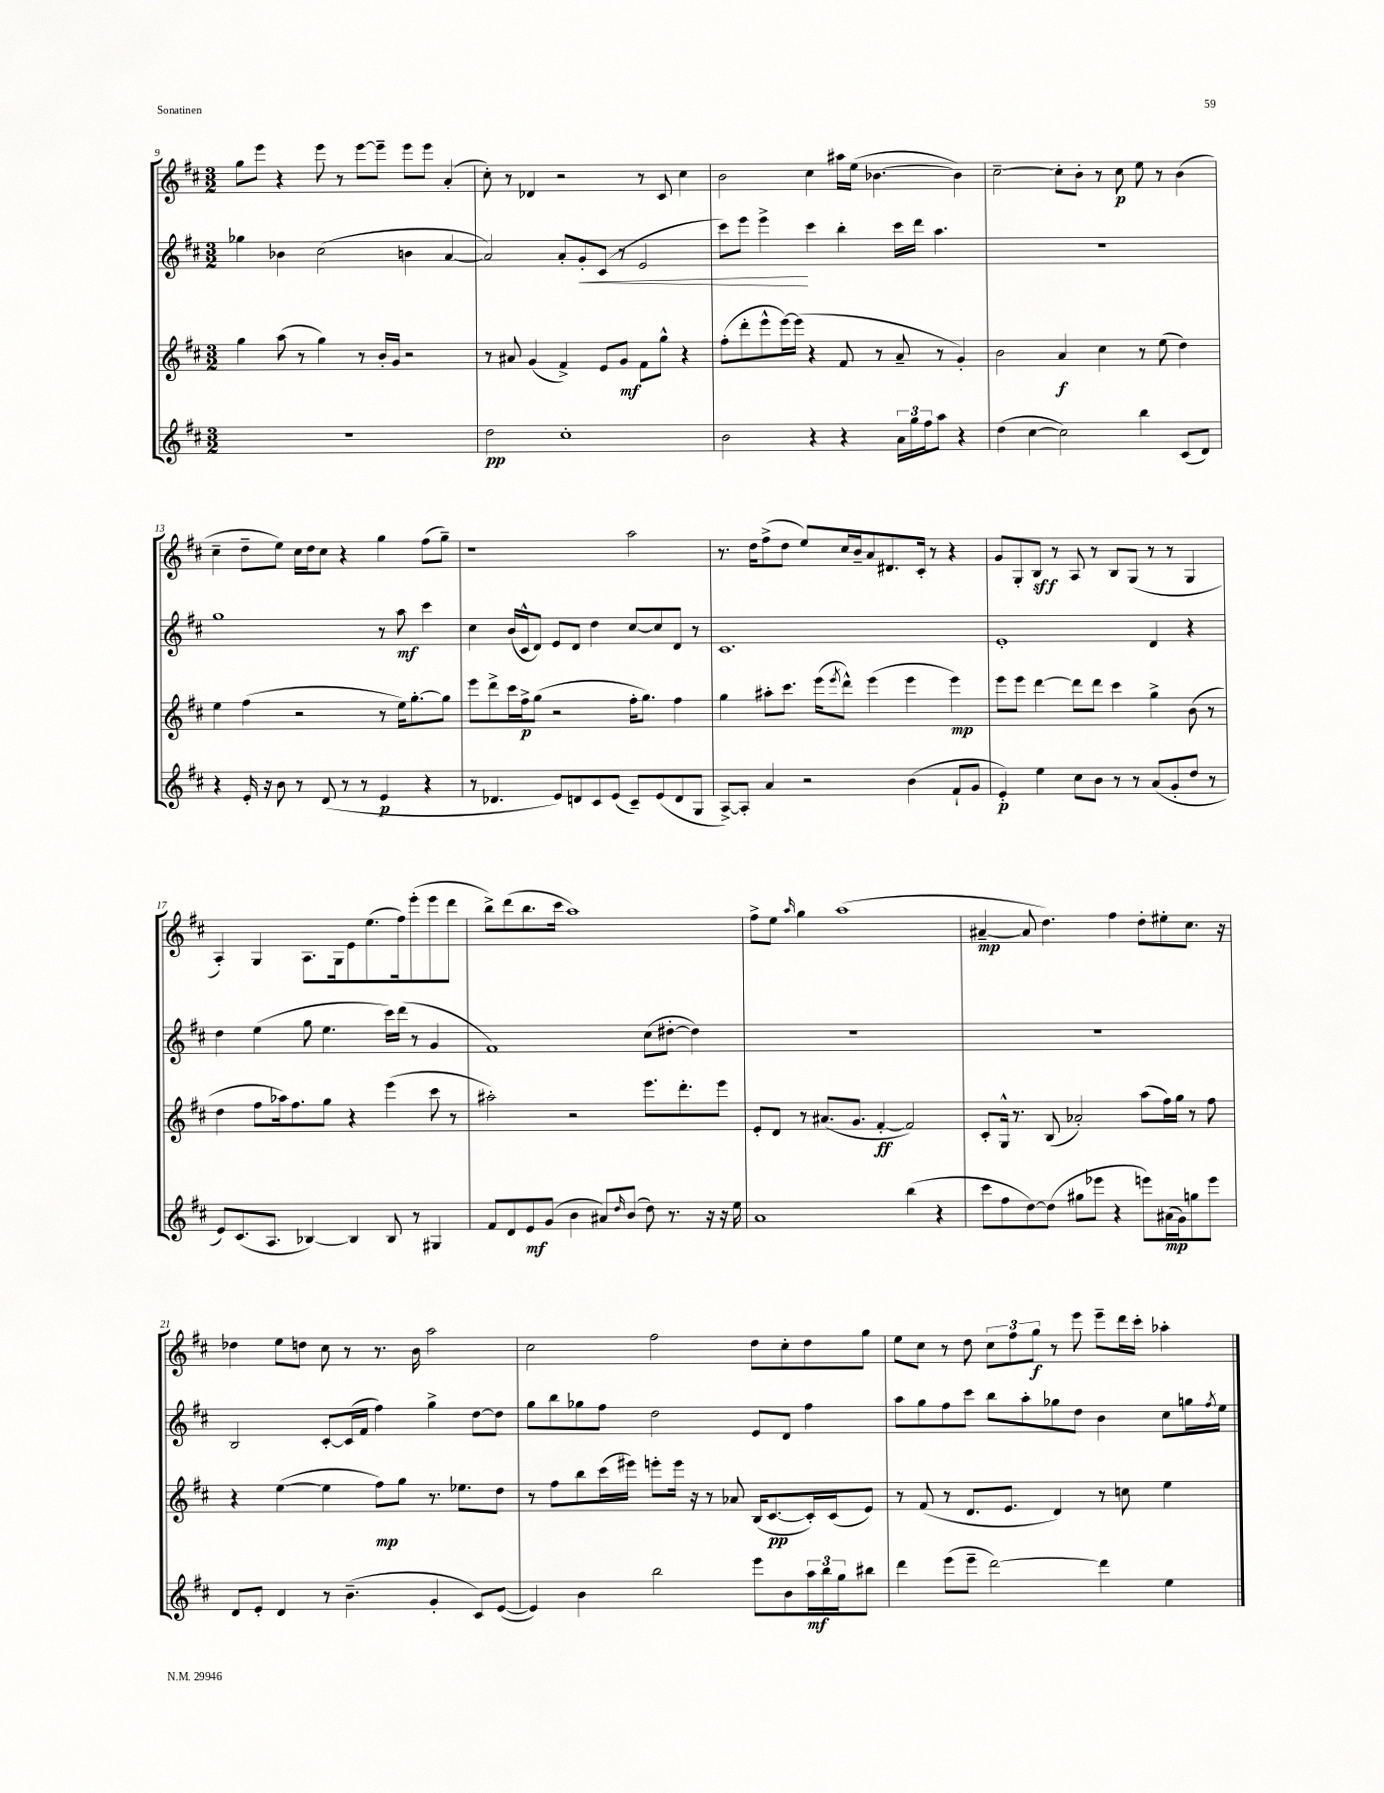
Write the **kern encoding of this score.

**kern	**dynam	**kern	**dynam	**kern	**dynam	**kern	**dynam
*part4	*part4	*part3	*part3	*part2	*part2	*part1	*part1
*staff4	*staff4	*staff3	*staff3	*staff2	*staff2	*staff1	*staff1
*clefG2	*	*clefG2	*	*clefG2	*	*clefG2	*
*k[f#c#]	*	*k[f#c#]	*	*k[f#c#]	*	*k[f#c#]	*
*M3/2	*	*M3/2	*	*M3/2	*	*M3/2	*
=9	=9	=9	=9	=9	=9	=9	=9
1.r	.	4gg\	.	4gg-X\	.	8gg\L	.
.	.	.	.	.	.	8eee\J	.
.	.	(8aa\	.	4b-X\	.	4r	.
.	.	8r	.	.	.	.	.
.	.	4gg\)	.	(2cc#\	.	8eee\	.
.	.	.	.	.	.	8r	.
.	.	8r	.	.	.	[8eee\L	.
.	.	16b'/LL	.	.	.	8eee~\J]	.
.	.	16g/JJ	.	.	.	.	.
.	.	2r	.	4bn\	.	8eee\L	.
.	.	.	.	.	.	8eee\J	.
.	.	.	.	[4a/	.	(4a'/	.
=10	=10	=10	=10	=10	=10	=10	=10
2dd\	pp	8r	.	2a/])	.	8cc#'\)	.
.	.	8a#X/	.	.	.	8r	.
.	.	(4g/	.	.	.	4d-X/	.
1cc#'	.	4f#^/)	.	8a'/L	.	2r	.
!	!	!	!	!	!LO:HP:b	!	!
.	.	.	.	8g'/	<	.	.
.	.	8e/L	.	(8c#/J	.	.	.
.	.	8g/J	mf	8r	.	.	.
.	.	8f#\L	.	2e/	.	8r	.
.	.	8gg^^\J	.	.	.	8c#/	.
.	.	4r	.	.	.	4cc#\	.
=11	=11	=11	=11	=11	=11	=11	=11
2b\	.	(8ff#'\L	.	8ccc#\L)	.	2b\	.
.	.	8ddd'\	.	8eee\J	.	.	.
.	.	8eee^^\	.	4eee^\	.	.	.
.	.	[16eee\L)	.	.	.	.	.
.	.	(16eee\JJ]	.	.	.	.	.
4r	.	4r	.	4ccc#\	[	4cc#\	.
4r	.	8f#/	.	4bb'\	.	16aa#X\LL	.
.	.	.	.	.	.	(16ee\JJ	.
.	.	8r	.	.	.	[4.b-X\	.
24a\LL	.	8a~/	.	16ccc#\LL	.	.	.
24gg\	.	.	.	.	.	.	.
.	.	.	.	16ddd\JJ	.	.	.
24ff#\J	.	.	.	.	.	.	.
8aa\J	.	8r	.	4.aa\	.	.	.
4r	.	4g'/)	.	.	.	4b-\])	.
=12	=12	=12	=12	=12	=12	=12	=12
(4dd\	.	2b\	.	1.r	.	[2cc#~\	.
[4cc#\	.	.	.	.	.	.	.
2cc#\])	.	4a/	f	.	.	8cc#'\L]	.
.	.	.	.	.	.	8b'\J	.
.	.	4cc#\	.	.	.	8r	.
.	.	.	.	.	.	8cc#\	p
4bb\	.	8r	.	.	.	8ee\	.
.	.	(8ee\	.	.	.	8r	.
(8c#/L	.	4dd\)	.	.	.	(4b\	.
8d/J)	.	.	.	.	.	.	.
!!LO:LB:g=z
=13	=13	=13	=13	=13	=13	=13	=13
4r	.	4ee\	.	1gg	.	4cc#~\	.
16e'/	.	(4ff#\	.	.	.	8dd~\L	.
16r	.	.	.	.	.	.	.
8b\	.	.	.	.	.	8ee\J)	.
8r	.	2r	.	.	.	16cc#\LL	.
.	.	.	.	.	.	16dd\J	.
(8d/	.	.	.	.	.	8cc#\J	.
8r	.	.	.	.	.	4r	.
8r	.	.	.	.	.	.	.
4e/	p	8r	.	8r	.	4gg\	.
.	.	16ee\KL)	.	8aa\	mf	.	.
.	.	[8.gg'\	.	.	.	.	.
4r	.	.	.	4ccc#\	.	(8ff#\L	.
.	.	8gg\J]	.	.	.	8gg~\J)	.
=14	=14	=14	=14	=14	=14	=14	=14
8r	.	8eee\L	.	4cc#\	.	1r	.
4.d-X/	.	8ddd^\	.	.	.	.	.
.	.	16ccc#\L	.	(16b/LL	.	.	.
.	.	16ff#^\J	p	16c#^^/J	.	.	.
.	.	(8gg\J	.	8d/J)	.	.	.
8e/L)	.	2r	.	8e/L	.	.	.
8dn/	.	.	.	8d/J	.	.	.
8c#/	.	.	.	4dd\	.	.	.
(8e/J	.	.	.	.	.	.	.
8c#~/L)	.	16ff#'\KL	.	[8cc#/L	.	2aa\	.
.	.	8.gg\J)	.	.	.	.	.
(8e/	.	.	.	8cc#/]	.	.	.
8d/	.	4ff#\	.	8d/J	.	.	.
8G/J	.	.	.	8r	.	.	.
=15	=15	=15	=15	=15	=15	=15	=15
[8A^/L)	.	4gg\	.	1.c#	.	8.r	.
8A'/J]	.	.	.	.	.	.	.
.	.	.	.	.	.	16dd\KL	.
4a/	.	8aa#X'\L	.	.	.	(8ff#^\	.
.	.	8.ccc#\J	.	.	.	8dd\J	.
2r	.	.	.	.	.	8ee/L)	.
.	.	(16eee\KL	.	.	.	.	.
.	.	8qeee/	.	.	.	.	.
.	.	8ddd^^\J)	.	.	.	16cc#/L	.
.	.	.	.	.	.	16b~/J	.
.	.	(4eee\	.	.	.	8a/	.
.	.	.	.	.	.	8.d#X/	.
(4b\	.	4eee\	.	.	.	.	.
.	.	.	.	.	.	16c#'/Jk	.
.	.	.	.	.	.	8r	.
8f#`/L	.	4eee\)	mp	.	.	4r	.
8g/J	.	.	.	.	.	.	.
=16	=16	=16	=16	=16	=16	=16	=16
4e'/)	p	8eee\L	.	1e'	.	8g/L	.
.	.	8eee\J	.	.	.	8G'/	.
4ee\	.	[4ddd\	.	.	.	8B/J	sff
.	.	.	.	.	.	8r	.
8cc#\L	.	8ddd\L]	.	.	.	8A/	.
8b\J	.	8ddd\J	.	.	.	8r	.
8r	.	4ccc#\	.	.	.	8B/L	.
8r	.	.	.	.	.	(8G/J	.
(8a/L	.	4gg^\	.	4d/	.	8r	.
8g'/	.	.	.	.	.	8r	.
8dd/J	.	(8b\	.	4r	.	4G/	.
8r	.	8r	.	.	.	.	.
!!LO:LB:g=z
=17	=17	=17	=17	=17	=17	=17	=17
8e/L)	.	4dd\	.	4dd\	.	4A'/)	.
(8.c#/	.	.	.	.	.	.	.
.	.	8ff#\L	.	(4ee\	.	4G/	.
8.A/J	.	.	.	.	.	.	.
.	.	16aa-X\k)	.	.	.	.	.
.	.	8.ff#\	.	.	.	.	.
[4B-X/)	.	.	.	8gg\	.	8.A\L	.
.	.	8gg\J	.	4.ee\	.	.	.
.	.	.	.	.	.	16G\k	.
4B-/]	.	4r	.	.	.	8e\	.
.	.	.	.	.	.	(8.ee\	.
8B-/	.	(4eee\	.	16ccc#\LL)	.	.	.
.	.	.	.	(16ddd\JJ	.	16ff#\k)	.
8r	.	.	.	8r	.	(8eee'\	.
4G#X/	.	8ccc#\	.	4g/	.	8eee\	.
.	.	8r	.	.	.	8ddd\J	.
=18	=18	=18	=18	=18	=18	=18	=18
8f#/L	.	2aa#X'\)	.	1f#)	.	8bb^\L)	.
8d/	.	.	.	.	.	(8ddd\	.
8e/	mf	.	.	.	.	8.bb\	.
(8g/J	.	.	.	.	.	.	.
.	.	.	.	.	.	16ccc#\Jk	.
4b\	.	2r	.	.	.	1aa)	.
8a#X/L)	.	.	.	.	.	.	.
16qqdd/	.	.	.	.	.	.	.
(8b/J	.	.	.	.	.	.	.
8dd\)	.	8.eee\L	.	(8cc#\L	.	.	.
8.r	.	.	.	[8dd#X'\J	.	.	.
.	.	8.ddd'\	.	.	.	.	.
.	.	.	.	4dd#\])	.	.	.
16r	.	.	.	.	.	.	.
16r	.	8eee\J	.	.	.	.	.
16ee\	.	.	.	.	.	.	.
=19	=19	=19	=19	=19	=19	=19	=19
1a	.	8e'/L	.	1.r	.	8ff#^\L	.
.	.	8d/J	.	.	.	8ee\J	.
.	.	.	.	.	.	16qqaa/	.
.	.	8r	.	.	.	4gg\	.
.	.	(8.a#X/L	.	.	.	.	.
.	.	.	.	.	.	(1aa	.
.	.	8.g/J	.	.	.	.	.
.	.	[4f#'/	ff	.	.	.	.
(4bb\	.	2f#/])	.	.	.	.	.
4r	.	.	.	.	.	.	.
=20	=20	=20	=20	=20	=20	=20	=20
8ccc#\L	.	8c#'/L	.	1.r	.	[4a#X~/	mp
8ff#\	.	16G^^/Jk	.	.	.	.	.
.	.	8.r	.	.	.	.	.
[8dd\)	.	.	.	.	.	8a#/]	.
(8dd\J]	.	(8B/	.	.	.	4.dd\)	.
8gg#X\L	.	2a-X'/)	.	.	.	.	.
8eee-X\J	.	.	.	.	.	.	.
4r	.	.	.	.	.	4ff#\	.
8eeen\L)	.	(8aa\L	.	.	.	8dd'\L	.
(16a#X\L	mp	16ff#\L)	.	.	.	8ee#X'\	.
16g\J)	.	16gg\JJ	.	.	.	.	.
8ggn\	.	8r	.	.	.	8.cc#\J	.
8eee\J	.	8ff#\	.	.	.	.	.
.	.	.	.	.	.	16r	.
!!LO:LB:g=z
=21	=21	=21	=21	=21	=21	=21	=21
8d/L	.	4r	.	2B/	.	4dd-X\	.
8e'/J	.	.	.	.	.	.	.
4d/	.	([4ee\	.	.	.	8ee\L	.
.	.	.	.	.	.	8ddn\J	.
8r	.	4ee\]	.	[8c#'/L	.	8cc#\	.
(4.b~\	.	.	.	(16c#/L]	.	8r	.
.	.	.	.	16f#/JJ	.	.	.
.	.	8ff#\L)	mp	4ff#\)	.	8.r	.
.	.	8gg\J	.	.	.	.	.
.	.	.	.	.	.	16b\	.
4g'/	.	8.r	.	4gg^\	.	2aa\	.
.	.	8.ee-X\L	.	.	.	.	.
8c#/L)	.	.	.	[8dd\L	.	.	.
([8e/J	.	8dd\J	.	8dd\J]	.	.	.
=22	=22	=22	=22	=22	=22	=22	=22
4e/])	.	8r	.	8gg\L	.	2cc#\	.
.	.	8ff#\L	.	8bb\	.	.	.
4b\	.	8bb\	.	8gg-X\	.	.	.
.	.	(16ccc#\L	.	8ff#\J	.	.	.
.	.	16eee#X\JJ)	.	.	.	.	.
2bb\	.	8eeen'\L	.	2dd\	.	2ff#\	.
.	.	16eee\Jk	.	.	.	.	.
.	.	16r	.	.	.	.	.
.	.	8r	.	.	.	.	.
.	.	8a-X/	.	.	.	.	.
8eee\L	.	(16B/KL	.	8e/L	.	8dd\L	.
.	.	[8.c#/	pp	.	.	.	.
8b\	.	.	.	8d/J	.	8cc#'\	.
24aa\L	mf	16c#'/L])	.	4ff#\	.	8dd\	.
24bb\	.	.	.	.	.	.	.
.	.	(16c#/J	.	.	.	.	.
24gg\J	.	.	.	.	.	.	.
8bb#X\J	.	8e/J)	.	.	.	8gg\J	.
=23	=23	=23	=23	=23	=23	=23	=23
4ddd\	.	8r	.	8aa\L	.	8ee\L	.
.	.	(8f#/	.	8gg\	.	8cc#\J	.
(8eee\L	.	8r	.	8ff#\	.	8r	.
8eee~\J	.	8.d/L	.	8ccc#\J	.	8dd\	.
[2ddd\)	.	.	.	8bb\L	.	12cc#\L	.
.	.	8.e/J	.	.	.	.	.
.	.	.	.	.	.	12ff#\	.
.	.	.	.	8aa'\	.	.	.
.	.	.	.	.	.	12gg\J	f
.	.	4d/)	.	8gg-X\	.	8r	.
.	.	.	.	8dd\J	.	8eee\	.
4ddd\]	.	8r	.	4b\	.	8eee~\L	.
.	.	8ccn\	.	.	.	16ddd\L	.
.	.	.	.	.	.	16ccc#'\JJ	.
4ee\	.	4ee\	.	8cc#\L	.	4aa-X'\	.
.	.	.	.	16ggn\L	.	.	.
.	.	.	.	8qff#/	.	.	.
.	.	.	.	16ee\JJ	.	.	.
==	==	==	==	==	==	==	==
*-	*-	*-	*-	*-	*-	*-	*-
